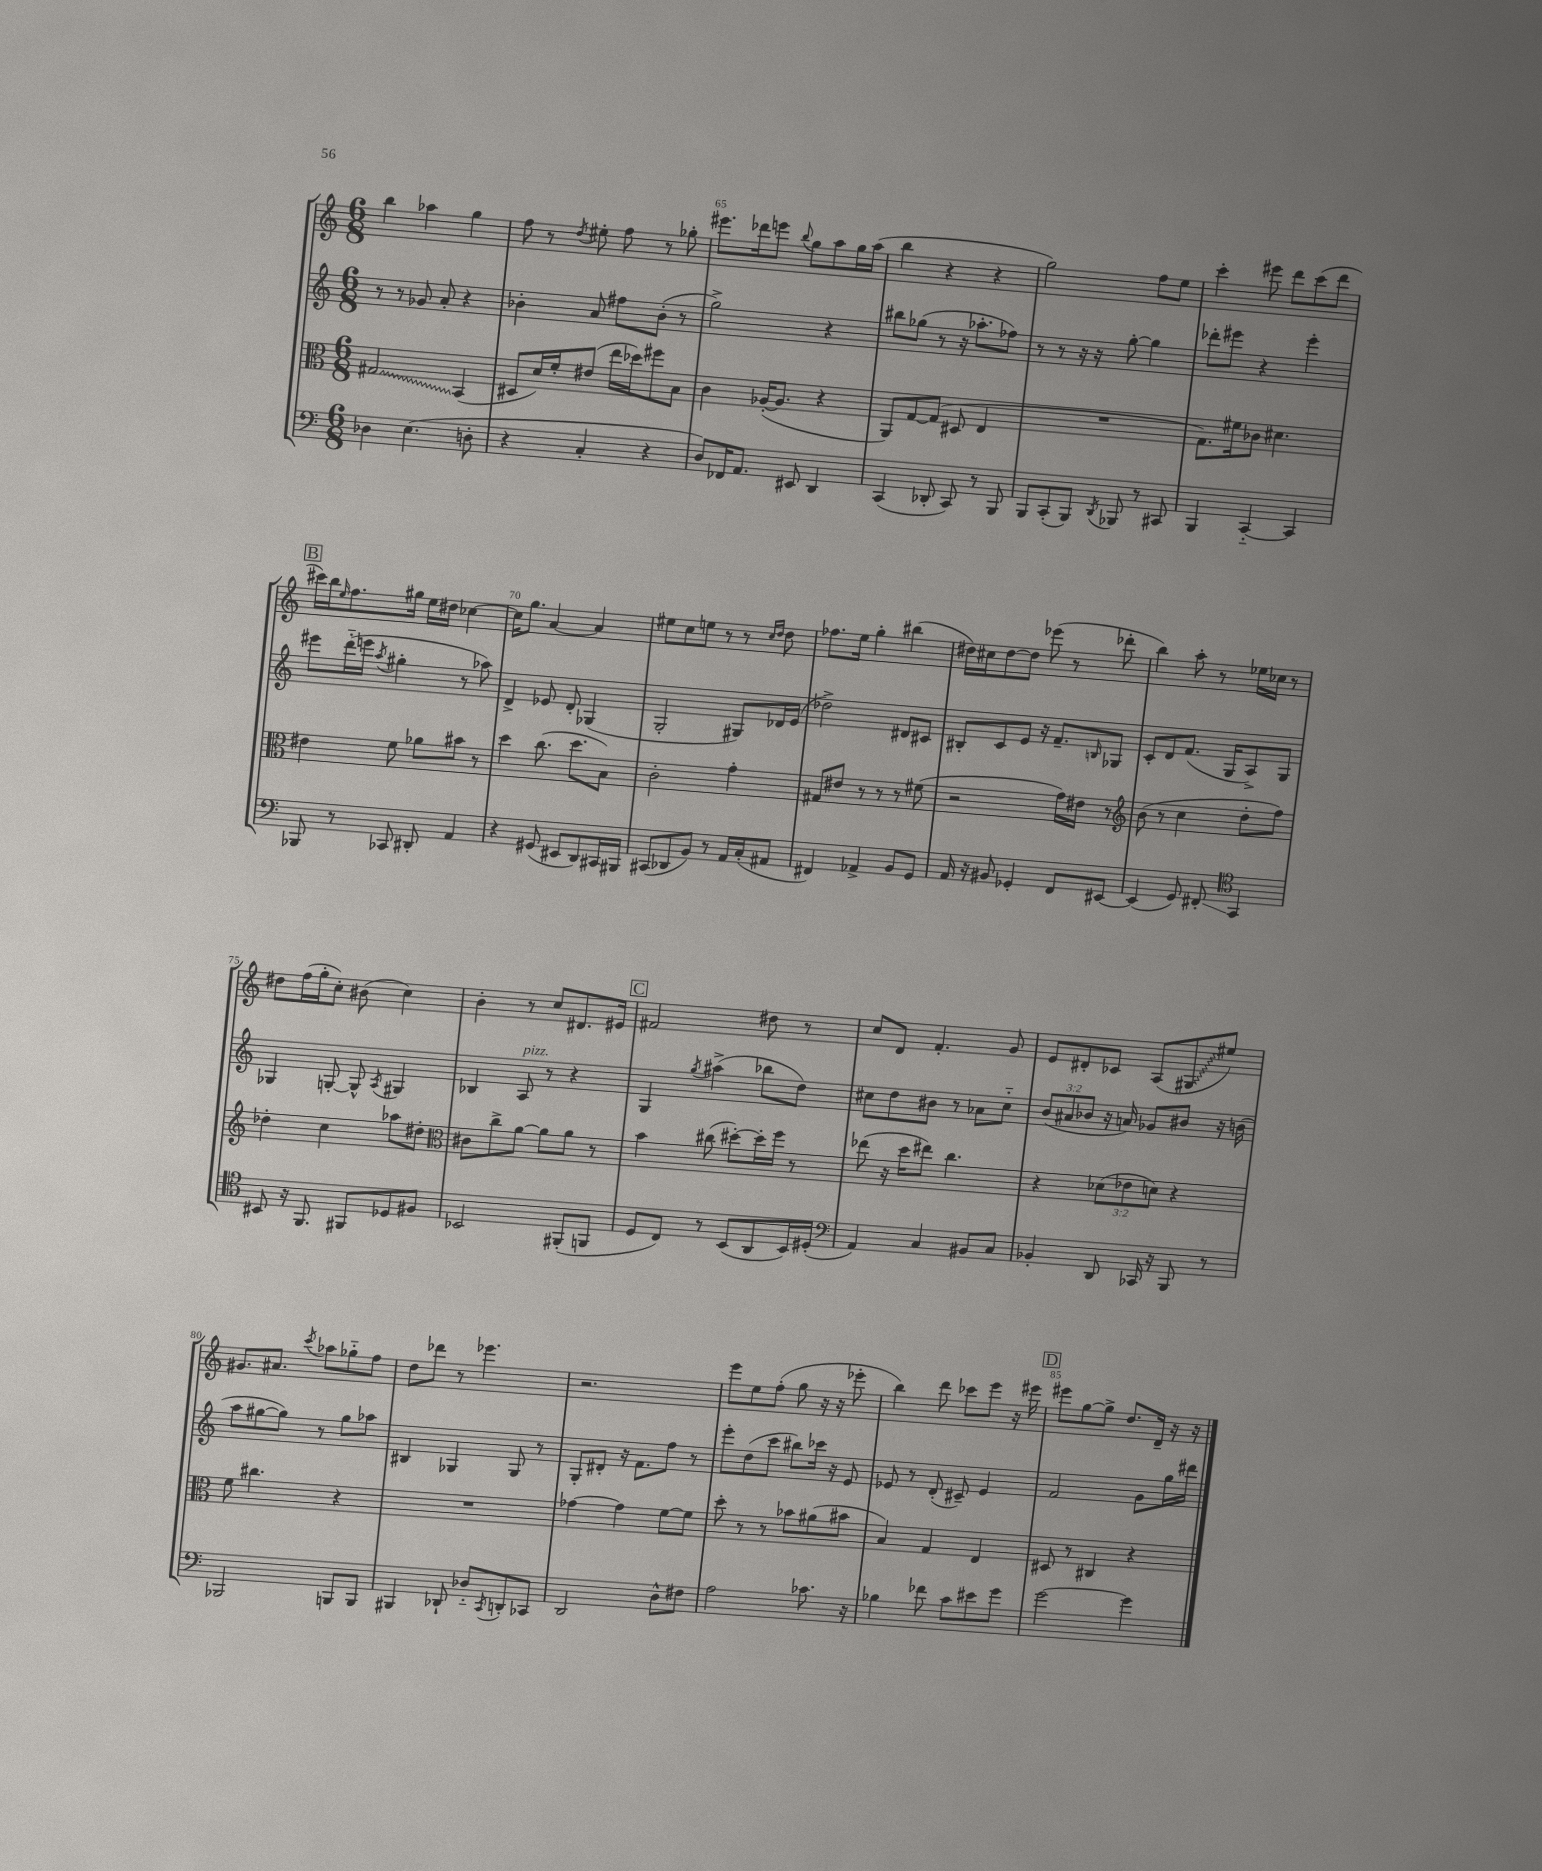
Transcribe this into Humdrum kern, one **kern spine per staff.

**kern	**kern	**kern	**kern
*staff4	*staff3	*staff2	*staff1
*clefF4	*clefC3	*clefG2	*clefG2
*k[]	*k[]	*k[]	*k[]
*M6/8	*M6/8	*M6/8	*M6/8
4D-	2G#	8r	4bb
.	.	8r	.
(4.E	.	8g-	4aa-
.	.	8a'	.
.	(4BB	4r	4gg
8D'	.	.	.
=	=	=	=
4r	8D#	4b-'	8ff
.	16d)	.	8r
.	16f'	.	.
.	.	.	8qdd
4C'	(8e#	8a	8ee#'
.	16ee	8ff#	8ff
.	16dd-)	.	.
4r	8ff#	(8b-'	8r
.	8B	8r	8gg-'
=	=	=	=
8D)	4c	2gg^)	8.eee#
16FF-	.	.	.
8.AA	.	.	16ddd-
.	([16A-'	.	8eee
.	8.A-]	.	.
.	.	.	8qqbb
8EE#	.	.	8gg
4DD	4r	4r	8aa
.	.	.	16gg
.	.	.	(16aa
=	=	=	=
(4CC	8AA)	8bb#	4bb
.	[8G	(8gg-	.
8DD-'	(8G]	8r	4r
8CC)	8D#	16r	.
.	.	8.aa-'	.
8r	4E	.	4r
8BBB	.	8ff-)	.
=	=	=	=
8BBB	2.r	8r	2gg)
(8CC'	.	8r	.
8BBB)	.	16r	.
.	.	16r	.
8qDD	.	.	.
8BBB-	.	[8gg'	.
8r	.	4gg]	8ff
8CC#	.	.	8ee
=	=	=	=
4BBB	8.G)	8ddd-'	4ccc'
.	.	8eee#	.
.	16f#	.	.
[4CC'~	8c-	4r	8eee#
.	4.d#	.	8ddd
4CC]	.	4eee#'	(8ccc
.	.	.	8ddd
=	=	=	=
8BBB-	4e#	8eee#	16ccc#)
.	.	.	16bb
.	.	.	16qqee
8r	.	(16ddd'~	8.ff
.	.	16eee	.
.	.	8qaa	.
8CC-	8f	4gg#'	.
.	.	.	16gg#
8DD#'	8a-	.	16ee
.	.	.	16dd#
4AA	8b#	8r	[4cc-
.	8r	8aa-)	.
=	=	=	=
4r	4dd	4d^	16cc-]
.	.	.	8.gg
(8GG#	(8.cc	8e-	[4a
8EE#	.	8d'	.
.	8.dd	.	.
8DD)	.	(4G-	4a]
16CC#	8B)	.	.
16BBB#	.	.	.
=	=	=	=
(8CC#	2c'	2G'	8ee#
8DD-	.	.	8cc
8BB)	.	.	8ee
8r	.	.	8r
16AA	4g'	8G#)	8r
(16C'	.	.	.
.	.	.	16qqcc
.	.	.	16qqdd
8AA#	.	16d-	8dd
.	.	(16e	.
=	=	=	=
4FF#)	8G#	2dd-^)	8.ff-
.	8e#	.	.
.	.	.	16ee
4AA-^	8r	.	4gg'
.	8r	.	.
8BB	8r	8d#	(4bb#
8GG	(8f#	8c#	.
=	=	=	=
16AA	2r	8B#'	16dd#)
16r	.	.	16cc#
8BB#	.	8c	[8dd#
4GG-'	.	8e	8dd#]
.	.	16r	(8eee-
.	.	8.f~	.
8FF	16g)	.	8r
.	16e#	.	.
.	.	16qqB	.
[8EE#	8r	8G-	8ddd-'
=	=	=	=
*	*clefG2	*	*
(4EE#]	(8b	8c'	4bb)
.	8r	8d	.
8GG)	4cc	(8.f	8aa'
8FF#'	.	.	8r
.	.	16G	.
*clefC4	*	*	*
4GG	8dd'	8A^)	16ee-
.	.	.	16cc-
.	8ff)	8G	8r
=	=	=	=
8BB#	4dd-'	4G-	8dd#
16r	.	.	(16ff
8.FF	.	.	16gg'
.	4cc	[8G'	8cc')
8FF#	.	8G^^]	(8b#
.	.	8qA	.
8D-	8aa-	4G#	4cc)
8F#	8dd#'	.	.
=	=	=	=
*	*clefC3	*	*
2BB-	8c#	4B-	4b'
.	8cc^	.	.
.	[8a	8A	8r
.	8a]	8r	8cc
(8FF#'	8a	4r	8.d#
8FF	8r	.	.
.	.	.	16e#
=	=	=	=
8D	4b	4G	2f#
8C)	.	.	.
.	.	8qgg	.
8r	(8cc#	(4aa#^	.
(8BB	[8dd#')	.	.
8AA	16dd#']	8bb-	8dd#
.	16ff	.	.
16BB)	8r	8dd)	8r
(16D#'	.	.	.
=	=	=	=
*clefF4	*	*	*
4AA)	(8ee-	8cc#	8cc
.	16r	8dd	8d
.	16dd	.	.
4C	8ee#)	8b#	4.f'
.	4.cc	8r	.
8BB#	.	8a-	.
8C	.	8cc#'~	8g
=	=	=	=
4BB-'	4r	(12b	8e
.	.	12a#	.
.	.	.	8d#'
.	.	12b-	.
8DD	(12d-	16r	8c-
.	.	16a)	.
.	12e-	.	.
16CC-	.	8g-	(8A
.	12d)	.	.
16r	.	.	.
8BBB	4r	8b#	8G#
8r	.	16r	8ee#)
.	.	(16b	.
=	=	=	=
2BBB-	8f	8aa	8.g#
.	4.cc#	[8gg#	.
.	.	.	8.a#
.	.	8gg#])	.
.	.	.	8qccc
.	.	8r	8aa-
8BBB	4r	8gg#	8gg-'~
8BBB	.	8aa-	8ff
=	=	=	=
4BBB#	2.r	4B#	8dd
.	.	.	8ddd-
8DD-`	.	4G-	8r
8D-'~	.	.	4.eee-
8qCC	.	.	.
8DD'	.	8G-	.
8CC-	.	8r	.
=	=	=	=
2DD	[4g-	8G'	2.r
.	.	8d#'	.
.	4g-]	16r	.
.	.	8.f	.
8D^^	[8f	8ff	.
8F#	8f]	8r	.
=	=	=	=
2A	8dd'	8eee'	8eee
.	8r	(8dd	8ee
.	8r	8ccc	(8ff'
.	8b-	8bb#)	8gg
8.c-	(8a#	16ccc-	16r
.	.	16r	16r
.	8b#	8e	8eee-'
16r	.	.	.
=	=	=	=
4B-	4B)	8e-	4bb)
.	.	8r	.
8f-	4G	(8d'	8ddd
8c	.	8c#~)	8ccc-
8e#	4E	4e-	8eee
8g	.	.	16r
.	.	.	16eee#
=	=	=	=
[2g	8D#	2f	8eee#
.	8r	.	[8gg
.	4C#	.	8gg^]
.	.	.	8.dd
4g]	4r	8g	.
.	.	.	16d~
.	.	16gg	16r
.	.	16ddd#	16r
==	==	==	==
*-	*-	*-	*-
